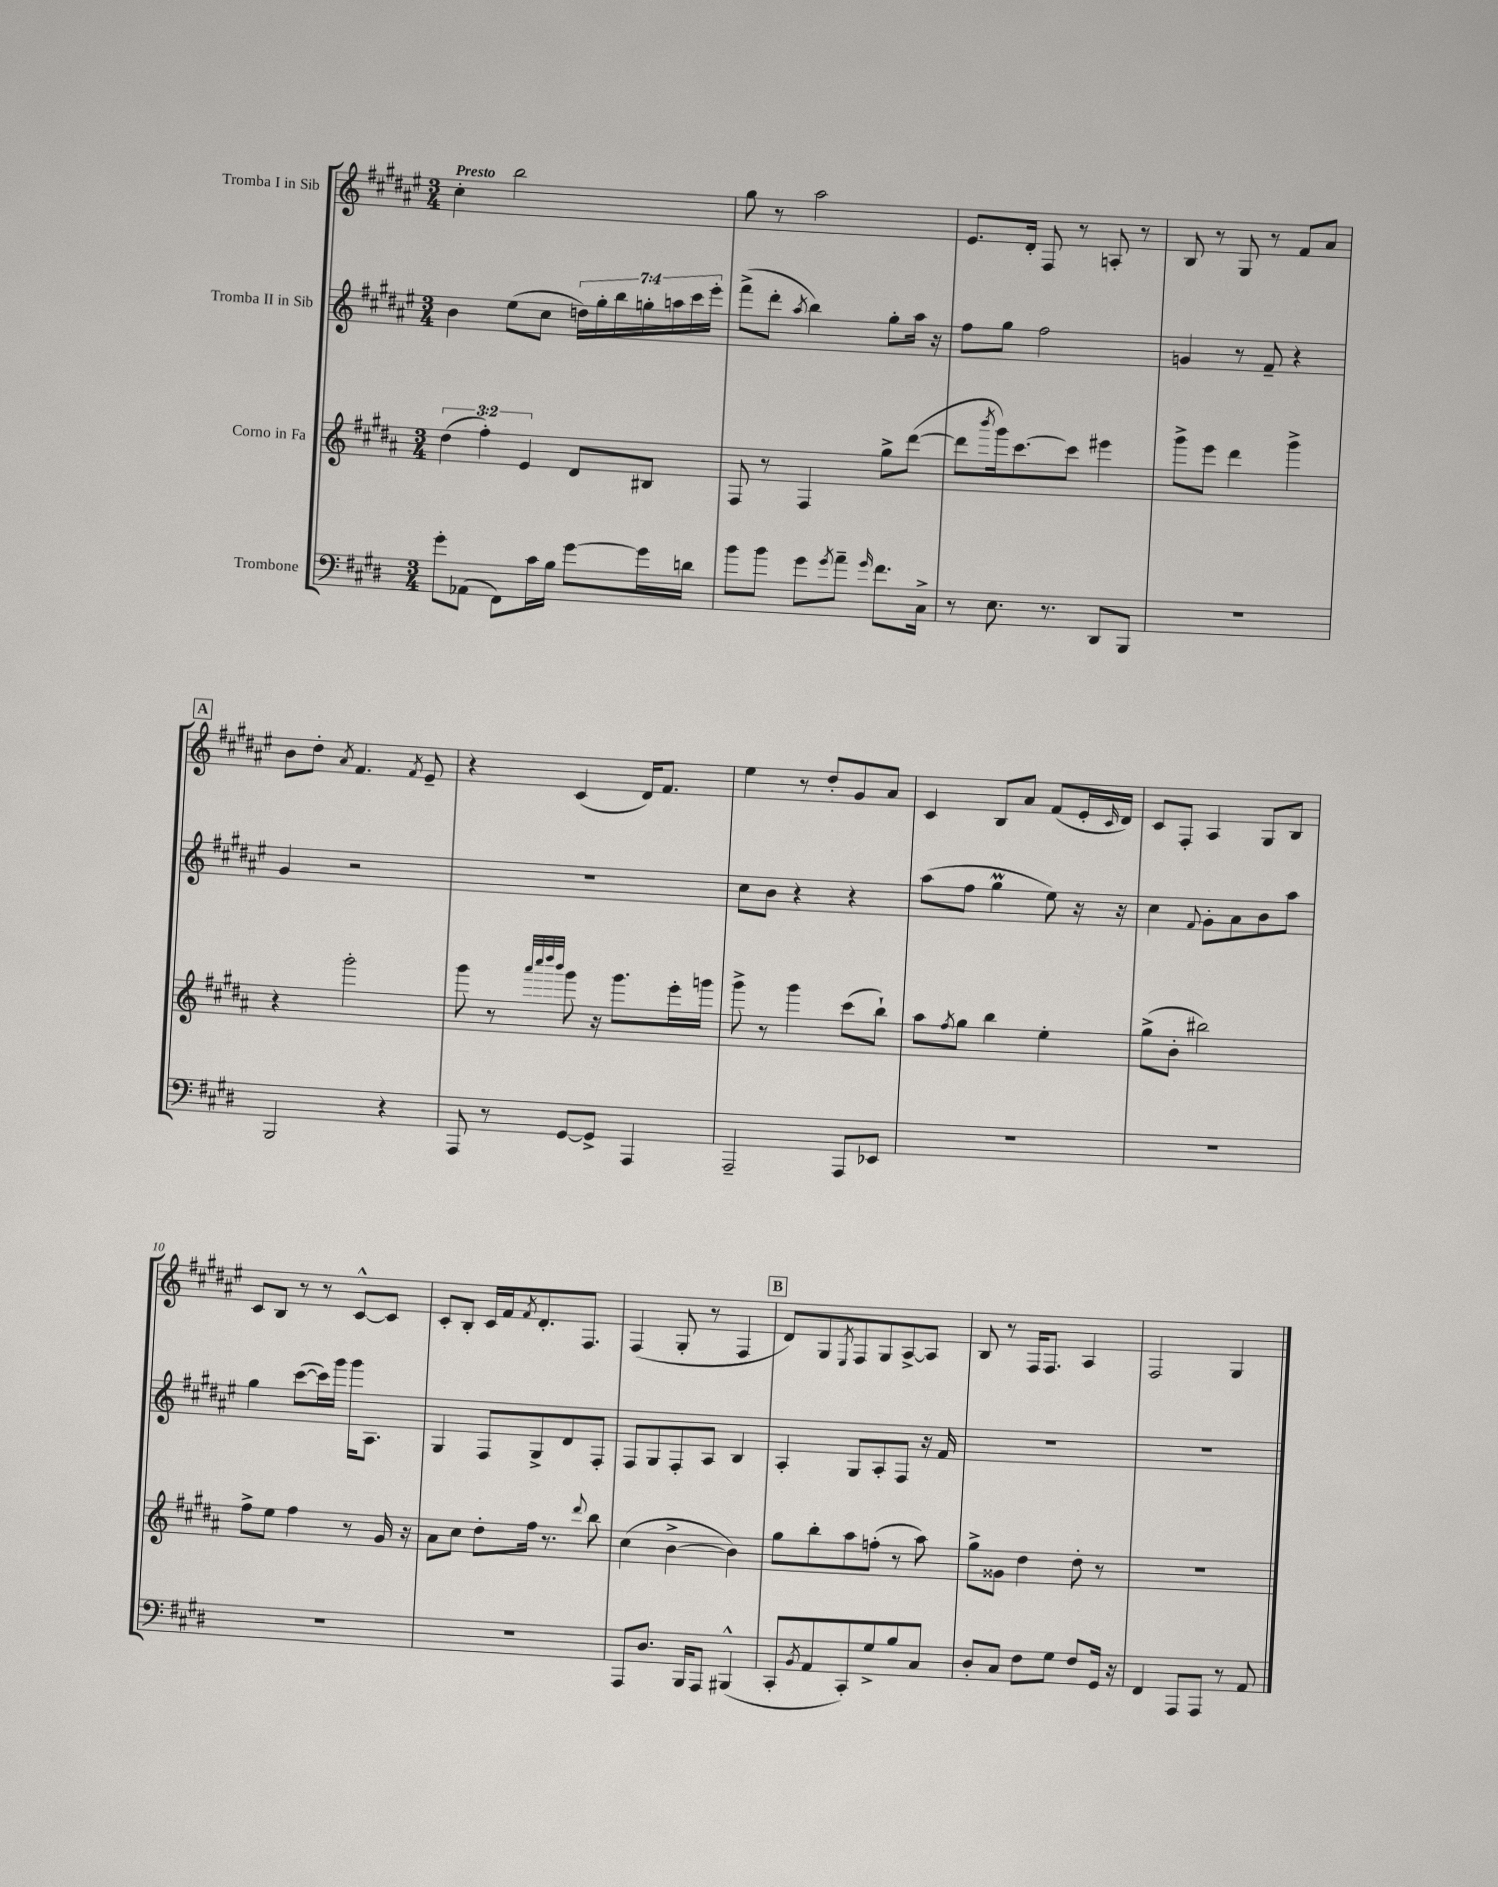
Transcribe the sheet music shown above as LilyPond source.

<<
\new StaffGroup <<
\new Staff = "s0" \with { instrumentName = "Tromba I in Sib" } {
    \clef treble \key fis \major \numericTimeSignature \time 3/4 \tempo "Presto"
    cis''4-. b''2 |
    gis''8 r8 ais''2 |
    eis'8. dis'16-. fis8 r8 a8-. r8 |
    b8 r8 gis8 r8 fis'8 ais'8 |
    \mark \markup { \box "A" } b'8 dis''8-. \acciaccatura { ais'8 } fis'4. \acciaccatura { fis'8 } eis'8-- |
    r4 cis'4( dis'16) fis'8. |
    eis''4 r8 dis''8-. gis'8 ais'8 |
    cis'4 b8 ais'8 fis'8( eis'16-. \grace { cis'16 } dis'16) |
    cis'8 fis8-. ais4 gis8 b8 |
    cis'8 b8 r8 r8 cis'8~-^ cis'8 |
    cis'8-. b8-. cis'16 fis'16 \acciaccatura { fis'8 } dis'8.-. fis8. |
    fis4( gis8-. r8 fis4 |
    \mark \markup { \box "B" } dis'8) gis8 \acciaccatura { eis8 } fis8 gis8 ais8~-> ais8 |
    b8 r8 fis16 fis8. ais4 |
    fis2 gis4 \bar "|." |
}
\new Staff = "s1" \with { instrumentName = "Tromba II in Sib" } {
    \clef treble \key fis \major \numericTimeSignature \time 3/4 \override Staff.TupletNumber.text = #tuplet-number::calc-fraction-text
    b'4 eis''8( cis''8 \tuplet 7/4 { d''16) gis''16-. b''16 g''16-. a''16 cis'''16 eis'''16-. } |
    fis'''8->( dis'''8-. \acciaccatura { ais''8 } b''4) gis''8-. ais''16 r16 |
    fis''8 gis''8 fis''2 |
    g'4 r8 fis'8-- r4 |
    \mark \markup { \box "A" } gis'4 r2 |
    R2. |
    cis''8 b'8 r4 r4 |
    ais''8( fis''8 gis''4\prall eis''8) r16 r16 |
    cis''4 \appoggiatura { fis'8 } gis'8-. ais'8 b'8 ais''8 |
    gis''4 cis'''8~( cis'''16) gis'''16 gis'''16 ais8. |
    gis4 fis8 gis8-> dis'8 fis8-. |
    fis8 gis8 fis8-. ais8 b4 |
    \mark \markup { \box "B" } ais4-. gis8 ais8-. fis8 r16 fis'16 |
    R2. |
    R2. \bar "|." |
}
\new Staff = "s2" \with { instrumentName = "Corno in Fa" } {
    \clef treble \key b \major \numericTimeSignature \time 3/4 \override Staff.TupletNumber.text = #tuplet-number::calc-fraction-text
    \tuplet 3/2 { dis''4( fis''4-.) e'4 } dis'8 bis8 |
    fis8 r8 fis4 gis''8-> dis'''8~( |
    dis'''8 \acciaccatura { b'''8 } gis'''16) cis'''8.~ cis'''8 eis'''4 |
    gis'''8-> e'''8 dis'''4 gis'''4-> |
    \mark \markup { \box "A" } r4 gis'''2-. |
    gis'''8 r8 \grace { ais'''32 cis''''32 dis''''32 b'''32 } gis'''8 r16 gis'''8. e'''16-. g'''16 |
    gis'''8-> r8 gis'''4 cis'''8( b''8-!) |
    ais''8 \acciaccatura { fis''8 } gis''8 b''4 e''4-. |
    gis''8->( b'8-. bis''2) |
    fis''8-> e''8 fis''4 r8 gis'16 r16 |
    ais'8 cis''8 dis''8-. fis''16 r8. \appoggiatura { dis'''8 } b''8 |
    cis''4( b'4~-> b'4) |
    \mark \markup { \box "B" } gis''8 b''8-. ais''8 f''8-.( r8 ais''8) |
    gis''8-> gisis'8 dis''4 dis''8-. r8 |
    R2. \bar "|." |
}
\new Staff = "s3" \with { instrumentName = "Trombone" } {
    \clef bass \key e \major \numericTimeSignature \time 3/4
    gis'8-. aes,8( fis,8) cis'16 b16 gis'8~ gis'16 d'16 |
    b'8 b'8 gis'8 \acciaccatura { gis'8 } a'8-- \grace { gis'16 } fis'8. cis16-> |
    r8 e8. r8. dis,8 b,,8 |
    R2. |
    \mark \markup { \box "A" } b,,2 r4 |
    a,,8 r8 gis,8~ gis,8-> a,,4 |
    a,,2-- a,,8 ees,8 |
    R2. |
    R2. |
    R2. |
    R2. |
    a,,8 dis8. b,,16 a,,8 bis,,4-^( |
    \mark \markup { \box "B" } cis,8-. \acciaccatura { b,8 } a,8 cis,8-.) gis8-> b8 cis8 |
    dis8-. cis8 fis8 gis8 fis8 gis,16 r16 |
    fis,4 a,,8 a,,8 r8 a,8 \bar "|." |
}
>>
>>
